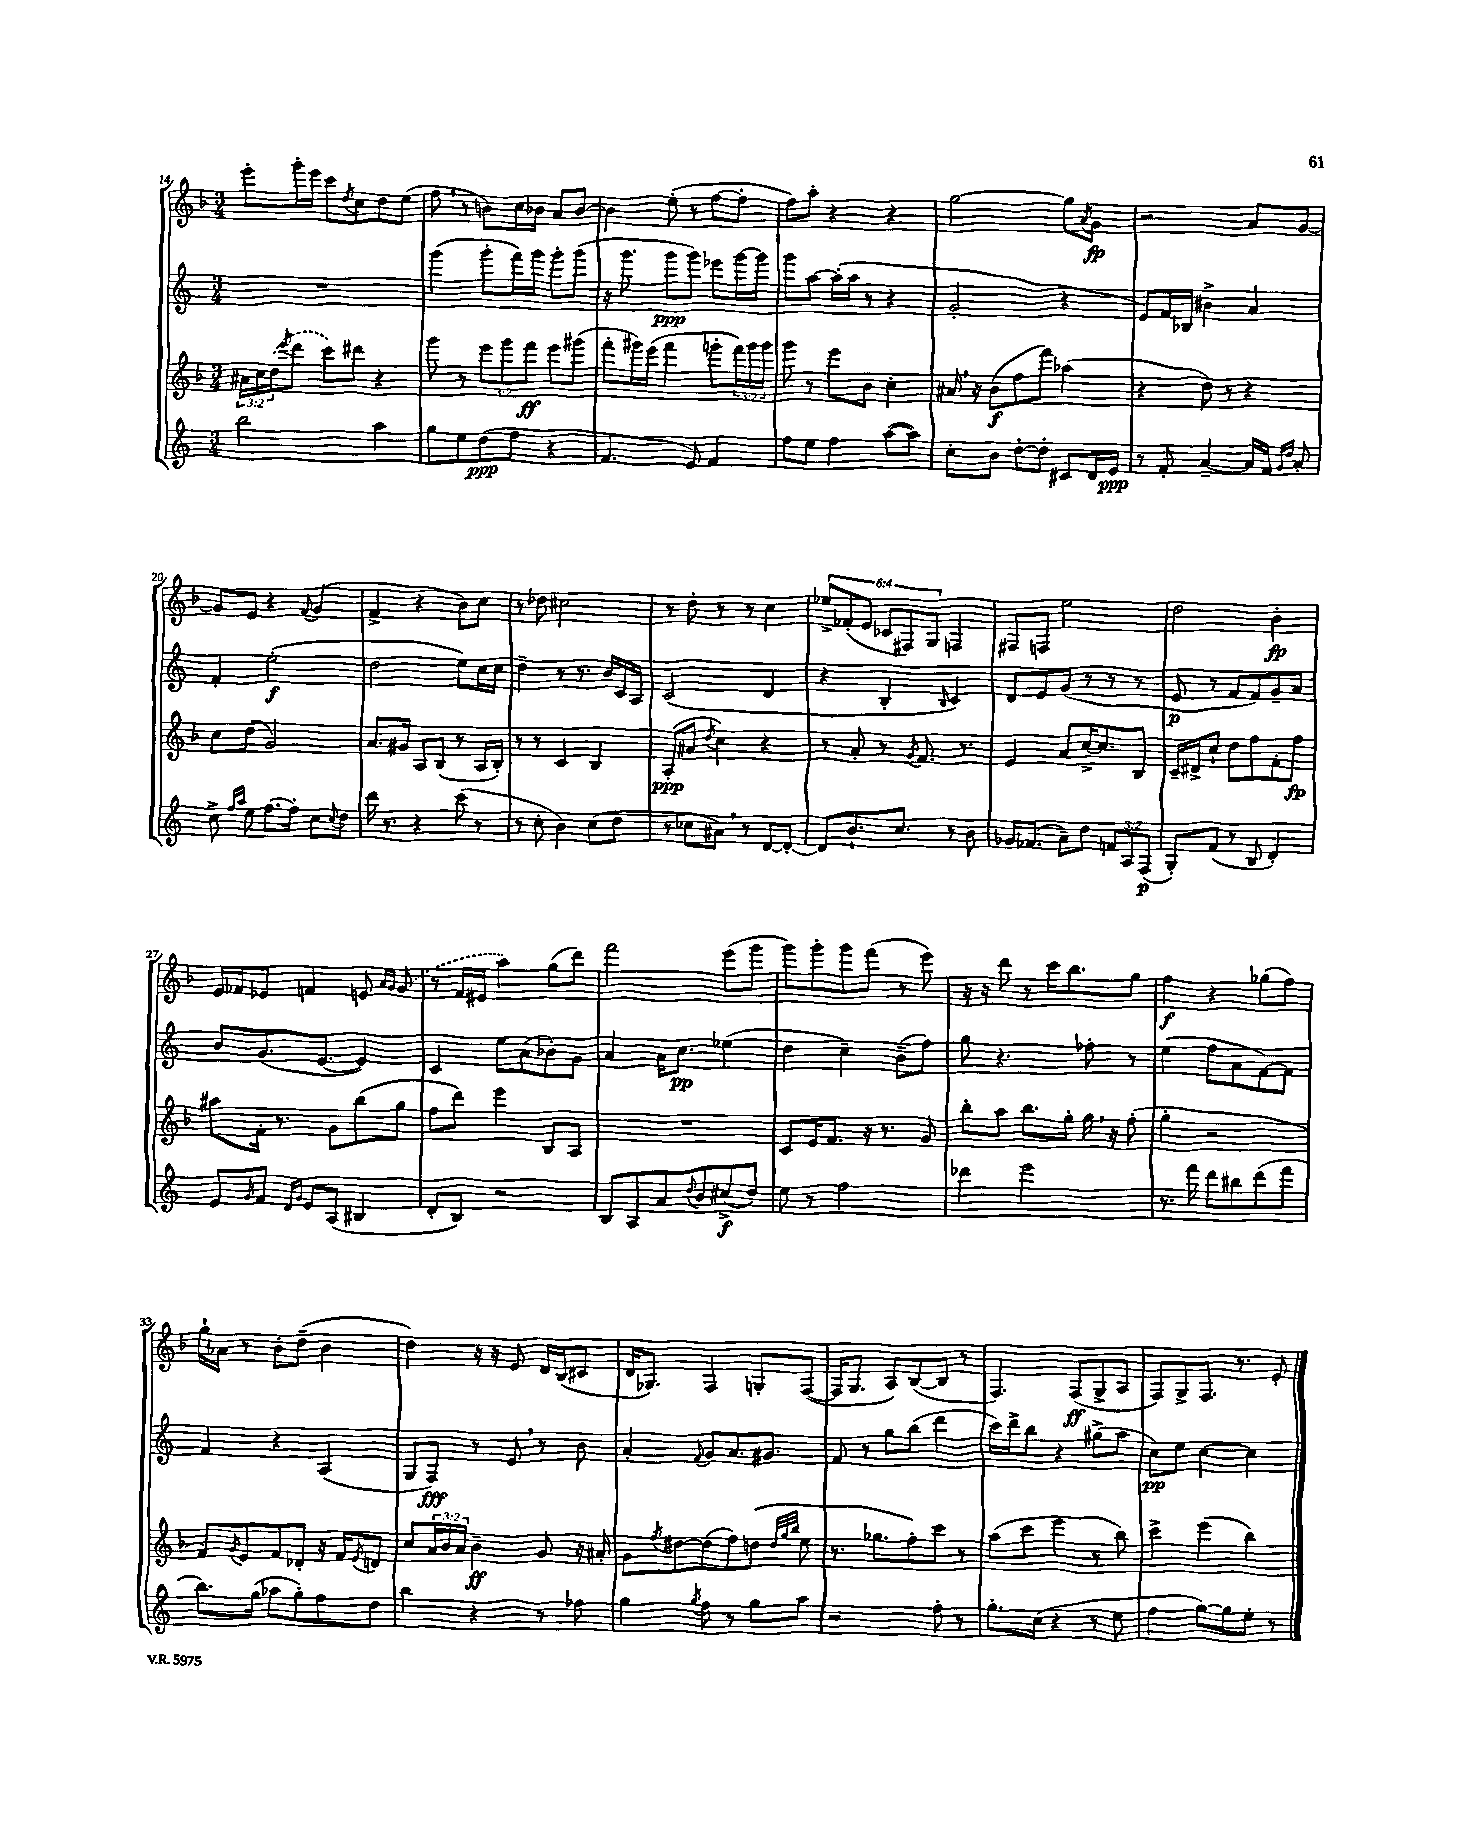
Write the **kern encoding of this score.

**kern	**dynam	**kern	**dynam	**kern	**dynam	**kern	**dynam
*part4	*part4	*part3	*part3	*part2	*part2	*part1	*part1
*staff4	*staff4	*staff3	*staff3	*staff2	*staff2	*staff1	*staff1
*clefG2	*	*clefG2	*	*clefG2	*	*clefG2	*
*k[]	*	*k[b-]	*	*k[]	*	*k[b-]	*
*M3/4	*	*M3/4	*	*M3/4	*	*M3/4	*
=14	=14	=14	=14	=14	=14	=14	=14
2bb\	.	24a#X\LL	.	2.r	.	8eee'\L	.
.	.	24cc\	.	.	.	.	.
.	.	(24dd\J	.	.	.	.	.
.	.	8qeee/	.	.	.	.	.
.	.	8ddd\J	.	.	.	16ggg'\L	.
.	.	.	.	.	.	16eee\JJ	.
.	.	8ccc\L)	.	.	.	8ccc\L	.
.	.	.	.	.	.	8qdd/	.
.	.	8ddd#X\J	.	.	.	8cc\	.
4aa\	.	4r	.	.	.	8dd\	.
.	.	.	.	.	.	(8ee\J	.
=15	=15	=15	=15	=15	=15	=15	=15
8gg\L	.	8ggg\	.	(4ggg\	.	8ff,\	.
8ee\	.	8r	.	.	.	8r	.
(8dd\	ppp	12eee\L	.	8ggg'\L	.	8bn\L)	.
.	.	12ggg\	.	.	.	.	.
8ff\J	.	.	.	16fff\L)	.	16cc\L	.
.	.	12fff\J	ff	.	.	.	.
.	.	.	.	16ggg\JJ	.	16b-X\JJ	.
4r	.	8eee\L	.	8ggg'\L	.	8a/L	.
.	.	(8ggg#X\J	.	(8ggg\J	.	[8b-/J	.
=16	=16	=16	=16	=16	=16	=16	=16
4.f/	.	8fff'\L	.	16r	.	4b-\]	.
.	.	.	.	8.ggg\	.	.	.
.	.	16ggg#X\L)	.	.	.	.	.
.	.	(16eee\JJ	.	.	.	.	.
.	.	4fff\	.	8ggg\L	ppp	(8ee'\	.
8e/)	.	.	.	8ggg\J)	.	8r	.
4f/	.	8gggn'\L	.	8eee-X\L	.	[8ff\L	.
.	.	24fff\L)	.	[16ggg\L	.	8ff'\J]	.
.	.	24ggg\	.	.	.	.	.
.	.	.	.	16ggg\JJ]	.	.	.
.	.	24ggg\JJ	.	.	.	.	.
=17	=17	=17	=17	=17	=17	=17	=17
8ff\L	.	8ggg\	.	8ggg\L	.	8ff\L)	.
8ee\J	.	8r	.	[8aa\J	.	8aa'\J	.
4ff\	.	8eee\L	.	(16aa'\LL]	.	4r	.
.	.	.	.	16aa\JJ	.	.	.
.	.	8b-\J	.	8r	.	.	.
([8aa\L	.	4cc'\	.	4r	.	4r	.
8aa\J])	.	.	.	.	.	.	.
=18	=18	=18	=18	=18	=18	=18	=18
8cc'\L	.	16a#X,/	.	2g'/	.	[2gg\	.
.	.	16r	.	.	.	.	.
8b\J	.	(8b-\L	f	.	.	.	.
[8dd'\L	.	8ff\	.	.	.	.	.
8dd'\J]	.	8fff\J)	.	.	.	.	.
8c#X/L	.	(4aa-X\	.	4r	.	8gg\L]	.
.	.	.	.	.	.	8qa/	.
16d/L	.	.	.	.	.	8g\J	fp
16e/JJ	ppp	.	.	.	.	.	.
=19	=19	=19	=19	=19	=19	=19	=19
8r	.	4r	.	8e/L)	.	2r	.
8f'/	.	.	.	16f/L	.	.	.
.	.	.	.	16B-X/JJ	.	.	.
[4a~/	.	8dd\)	.	4b#X^\	.	.	.
.	.	8r	.	.	.	.	.
16a/LL]	.	4r	.	4a/	.	8a/L	.
16f/JJ	.	.	.	.	.	.	.
16qqg/LL	.	.	.	.	.	.	.
16qqdd/JJ	.	.	.	.	.	.	.
8a'/	.	.	.	.	.	[8g/J	.
!!LO:LB:g=z
=20	=20	=20	=20	=20	=20	=20	=20
8cc^\	.	8cc\L	.	4f'/	.	8g/L]	.
16qqff/LL	.	.	.	.	.	.	.
16qqaa/JJ	.	.	.	.	.	.	.
8ee\	.	(8dd\J	.	.	.	8e/J	.
[8.ff\L	.	2g/)	.	(2ee'\	f	4r	.
16ff'\Jk]	.	.	.	.	.	.	.
.	.	.	.	.	.	8qqf/	.
8cc\L	.	.	.	.	.	(4g/	.
8qqcc/	.	.	.	.	.	.	.
8dd\J	.	.	.	.	.	.	.
=21	=21	=21	=21	=21	=21	=21	=21
16ddd\	.	8.a/L	.	2dd\	.	4f^/	.
8.r	.	.	.	.	.	.	.
.	.	16g#X/Jk	.	.	.	.	.
4r	.	8A/L	.	.	.	4r	.
.	.	(8B-/J	.	.	.	.	.
(8ccc\	.	8r	.	8ee\L)	.	8b-\L)	.
8r	.	16A/LL	.	16cc\L	.	8cc\J	.
.	.	16B-'/JJ)	.	16cc\JJ	.	.	.
=22	=22	=22	=22	=22	=22	=22	=22
8r	.	8r	.	4dd~\	.	8r	.
8cc'\	.	8r	.	.	.	8dd-X\	.
4b\)	.	4c/	.	8r	.	2cc#X\	.
.	.	.	.	8.r	.	.	.
(8cc\L	.	4B-/	.	.	.	.	.
.	.	.	.	16b/LL	.	.	.
8dd\J	.	.	.	16c/	.	.	.
.	.	.	.	16A/JJ	.	.	.
=23	=23	=23	=23	=23	=23	=23	=23
8r	.	(8A'/L	ppp	(2c/	.	8r	.
8cc-X\L	.	8a#X/J	.	.	.	8dd'\	.
.	.	8qdd/	.	.	.	.	.
8a#X,\J)	.	4cc\)	.	.	.	8r	.
8r	.	.	.	.	.	8r	.
[8d/L	.	4r	.	4d/	.	4cc\	.
8d'/J_	.	.	.	.	.	.	.
=24	=24	=24	=24	=24	=24	=24	=24
8d/L]	.	8r	.	4r	.	12ee-X^/L	.
.	.	.	.	.	.	(12f-X'/	.
8.b`/	.	8a'/	.	.	.	.	.
.	.	.	.	.	.	12e/J	.
.	.	8r	.	4B'/	.	12c-X/L	.
8.cc/J	.	.	.	.	.	.	.
.	.	.	.	.	.	12F#X/)	.
.	.	8qg/	.	.	.	.	.
.	.	8.f/	.	.	.	.	.
.	.	.	.	.	.	12G/J	.
.	.	.	.	16qqB/	.	.	.
8r	.	.	.	4c/)	.	4Fn/	.
.	.	8.r	.	.	.	.	.
8b\	.	.	.	.	.	.	.
=25	=25	=25	=25	=25	=25	=25	=25
16g-X/KL	.	4e/	.	8d/L	.	8F#X/L	.
(8.f-X/J	.	.	.	.	.	.	.
.	.	.	.	8e/	.	8Fn/J	.
8a~\L)	.	8a/L	.	(8g/J	.	2ee\	.
8dd\J	.	[16cc^/K	.	8r	.	.	.
.	.	8.cc/]	.	.	.	.	.
12fn/L	.	.	.	8r	.	.	.
12A/	.	.	.	.	.	.	.
.	.	8B-/J	.	8r	.	.	.
(12F/J	p	.	.	.	.	.	.
=26	=26	=26	=26	=26	=26	=26	=26
8G'/L)	.	16c~/LL	.	8e/	p	2dd\	.
.	.	16d#X^/J	.	.	.	.	.
(8f/J	.	8cc`/J	.	8r	.	.	.
8r	.	8dd\L	.	8f/L	.	.	.
8B/	.	8ff\	.	8f/)	.	.	.
4d'/)	.	8f'\	.	8g~/	.	4b-'\	fp
.	.	8ff\J	fp	8a/J	.	.	.
!!LO:LB:g=z
=27	=27	=27	=27	=27	=27	=27	=27
8e/L	.	8aa#X\L	.	8b/L	.	16e/LL	.
.	.	.	.	.	.	16f-X/J	.
16qqg/	.	.	.	.	.	.	.
8f/J	.	16f'\Jk	.	(8.g/	.	8e-X/J	.
.	.	8.r	.	.	.	.	.
16qqd/LL	.	.	.	.	.	.	.
16qqg/JJ	.	.	.	.	.	.	.
8e/L	.	.	.	.	.	4fn/	.
.	.	.	.	[8.e/J	.	.	.
(8A/J	.	8g\L	.	.	.	.	.
4B#X/	.	(8bb-\	.	4e/])	.	8en/	.
.	.	.	.	.	.	16qqa/LL	.
.	.	.	.	.	.	16qqg/JJ	.
.	.	8gg\J	.	.	.	(8g/	.
=28	=28	=28	=28	=28	=28	=28	=28
8d'/L	.	8ff\L	.	4c/	.	8r	.
8B/J)	.	8ddd\J)	.	.	.	16f/LL	.
.	.	.	.	.	.	16e#X/JJ	.
2r	.	4eee\	.	8ee\L	.	4aa\)	.
.	.	.	.	(8a\	.	.	.
.	.	8B-/L	.	8b-X'\)	.	(8gg\L	.
.	.	8A/J	.	8g\J	.	8ddd\J)	.
=29	=29	=29	=29	=29	=29	=29	=29
8B/L	.	2.r	.	4a/	.	2fff\	.
8A/	.	.	.	.	.	.	.
8a/	.	.	.	16a\KL	.	.	.
.	.	.	.	8.cc\J	pp	.	.
8qqdd/	.	.	.	.	.	.	.
8b/	.	.	.	.	.	.	.
(8cc#X^/	f	.	.	(4ee-X\	.	(8eee\L	.
8dd/J)	.	.	.	.	.	8ggg\J	.
=30	=30	=30	=30	=30	=30	=30	=30
8ee\	.	8c/L	.	4dd\	.	8ggg\L)	.
8r	.	16e/K	.	.	.	8ggg'\	.
.	.	8.f/J	.	.	.	.	.
2ff\	.	.	.	4cc~\)	.	8ggg\	.
.	.	16r	.	.	.	(8fff\J	.
.	.	8.r	.	.	.	.	.
.	.	.	.	(8b~\L	.	8r	.
.	.	8g/	.	8ff\J)	.	8eee\)	.
=31	=31	=31	=31	=31	=31	=31	=31
4ddd-X\	.	8bb-'\L	.	8gg\	.	16r	.
.	.	.	.	.	.	16r	.
.	.	8aa\J	.	4.r	.	8ddd\	.
2eee\	.	8.bb-\L	.	.	.	8r	.
.	.	.	.	.	.	16ccc\KL	.
.	.	16gg'\Jk	.	.	.	8.bb-\	.
.	.	16gg,\	.	8ff-X'\	.	.	.
.	.	16r	.	.	.	.	.
.	.	(8ff'\	.	8r	.	8gg\J	.
=32	=32	=32	=32	=32	=32	=32	=32
8.r	.	4gg'\	.	(4ee\	.	4ff\	f
16fff\	.	.	.	.	.	.	.
8ddd\L	.	2r	.	8ff\L	.	4r	.
8bb#X\	.	.	.	8a\	.	.	.
(8ddd\	.	.	.	[8f\)	.	(8gg-X\L	.
8fff\J	.	.	.	8f\J]	.	8ff\J)	.
!!LO:LB:g=z
=33	=33	=33	=33	=33	=33	=33	=33
8.bb\L)	.	8f/L)	.	4f/	.	16gg`\LL	.
.	.	.	.	.	.	16a-X\JJ	.
.	.	8qg/	.	.	.	.	.
.	.	8e/	.	.	.	8r	.
(16gg\Jk	.	.	.	.	.	.	.
8aa-X\L	.	8f/	.	4r	.	8b-'\L	.
8gg'\)	.	8d-X'/J	.	.	.	(8dd~\J	.
8ff\	.	16r	.	(4A/	.	4b-\	.
.	.	16f/KL	.	.	.	.	.
.	.	8qe/	.	.	.	.	.
8dd\J	.	8dn/J	.	.	.	.	.
=34	=34	=34	=34	=34	=34	=34	=34
4bb\	.	8cc/L	.	8G/L	.	4dd\)	.
.	.	24a/L	.	8F/J)	fff	.	.
.	.	24b-/	.	.	.	.	.
.	.	24a/JJ	.	.	.	.	.
4r	.	4b-~\	ff	8r	.	16r	.
.	.	.	.	.	.	16r	.
.	.	.	.	8e,/	.	8e/	.
8r	.	8g/	.	8r	.	16d/LL	.
.	.	.	.	.	.	(16B-/J	.
8ff-X\	.	16r	.	8b\	.	8c#X/J	.
.	.	16a#X'/	.	.	.	.	.
=35	=35	=35	=35	=35	=35	=35	=35
4gg\	.	8g\L	.	4a'/	.	16d/KL	.
.	.	.	.	.	.	8.G-X/J)	.
.	.	8qff/	.	.	.	.	.
.	.	[8dd#X\	.	.	.	.	.
8qgg/	.	.	.	8qqf/	.	.	.
8ff\	.	(8dd#\]	.	8g/L	.	4F/	.
8r	.	8ff\)	.	8.a/	.	.	.
8gg\L	.	(8ddn\J	.	.	.	8Gn'/L	.
.	.	.	.	8.g#X/J	.	.	.
.	.	32qqdd/LLL	.	.	.	.	.
.	.	32qqgg/	.	.	.	.	.
.	.	32qqbb-/JJJ	.	.	.	.	.
8aa\J	.	8ee\	.	.	.	([8F/J	.
=36	=36	=36	=36	=36	=36	=36	=36
2r	.	8.r	.	8f/	.	16F/KL]	.
.	.	.	.	.	.	8.G/J	.
.	.	.	.	8r	.	.	.
.	.	8.gg-X\L	.	.	.	.	.
.	.	.	.	8gg\L	.	8A/L)	.
.	.	8ff'\)	.	(8bb\J	.	([8B-/	.
8ff'\	.	8ccc\J	.	4ddd\	.	8B-/J]	.
8r	.	8r	.	.	.	8r	.
=37	=37	=37	=37	=37	=37	=37	=37
8.gg'\L	.	(8aa\L	.	16ccc\LL)	.	4.F/)	.
.	.	.	.	16ddd^\J	.	.	.
.	.	8ccc\J	.	8bb\J	.	.	.
(16cc\Jk	.	.	.	.	.	.	.
4r	.	4eee\	.	4r	.	.	.
.	.	.	.	.	.	(8F/L	ff
8r	.	8r	.	(8gg#X^\L	.	8G^/	.
8ee\	.	8bb-\)	.	8aa\J	.	8A/J	.
=38	=38	=38	=38	=38	=38	=38	=38
4ff\	.	4ccc^\	.	8cc\L)	pp	8F/L)	.
.	.	.	.	8ee\J	.	8G^/	.
[8gg\L)	.	(4eee\	.	[4cc\	.	8.F/J	.
8gg\]	.	.	.	.	.	.	.
.	.	.	.	.	.	8.r	.
8ee'\J	.	4bb-\)	.	4cc\]	.	.	.
8r	.	.	.	.	.	8e'/	.
==	==	==	==	==	==	==	==
*-	*-	*-	*-	*-	*-	*-	*-
